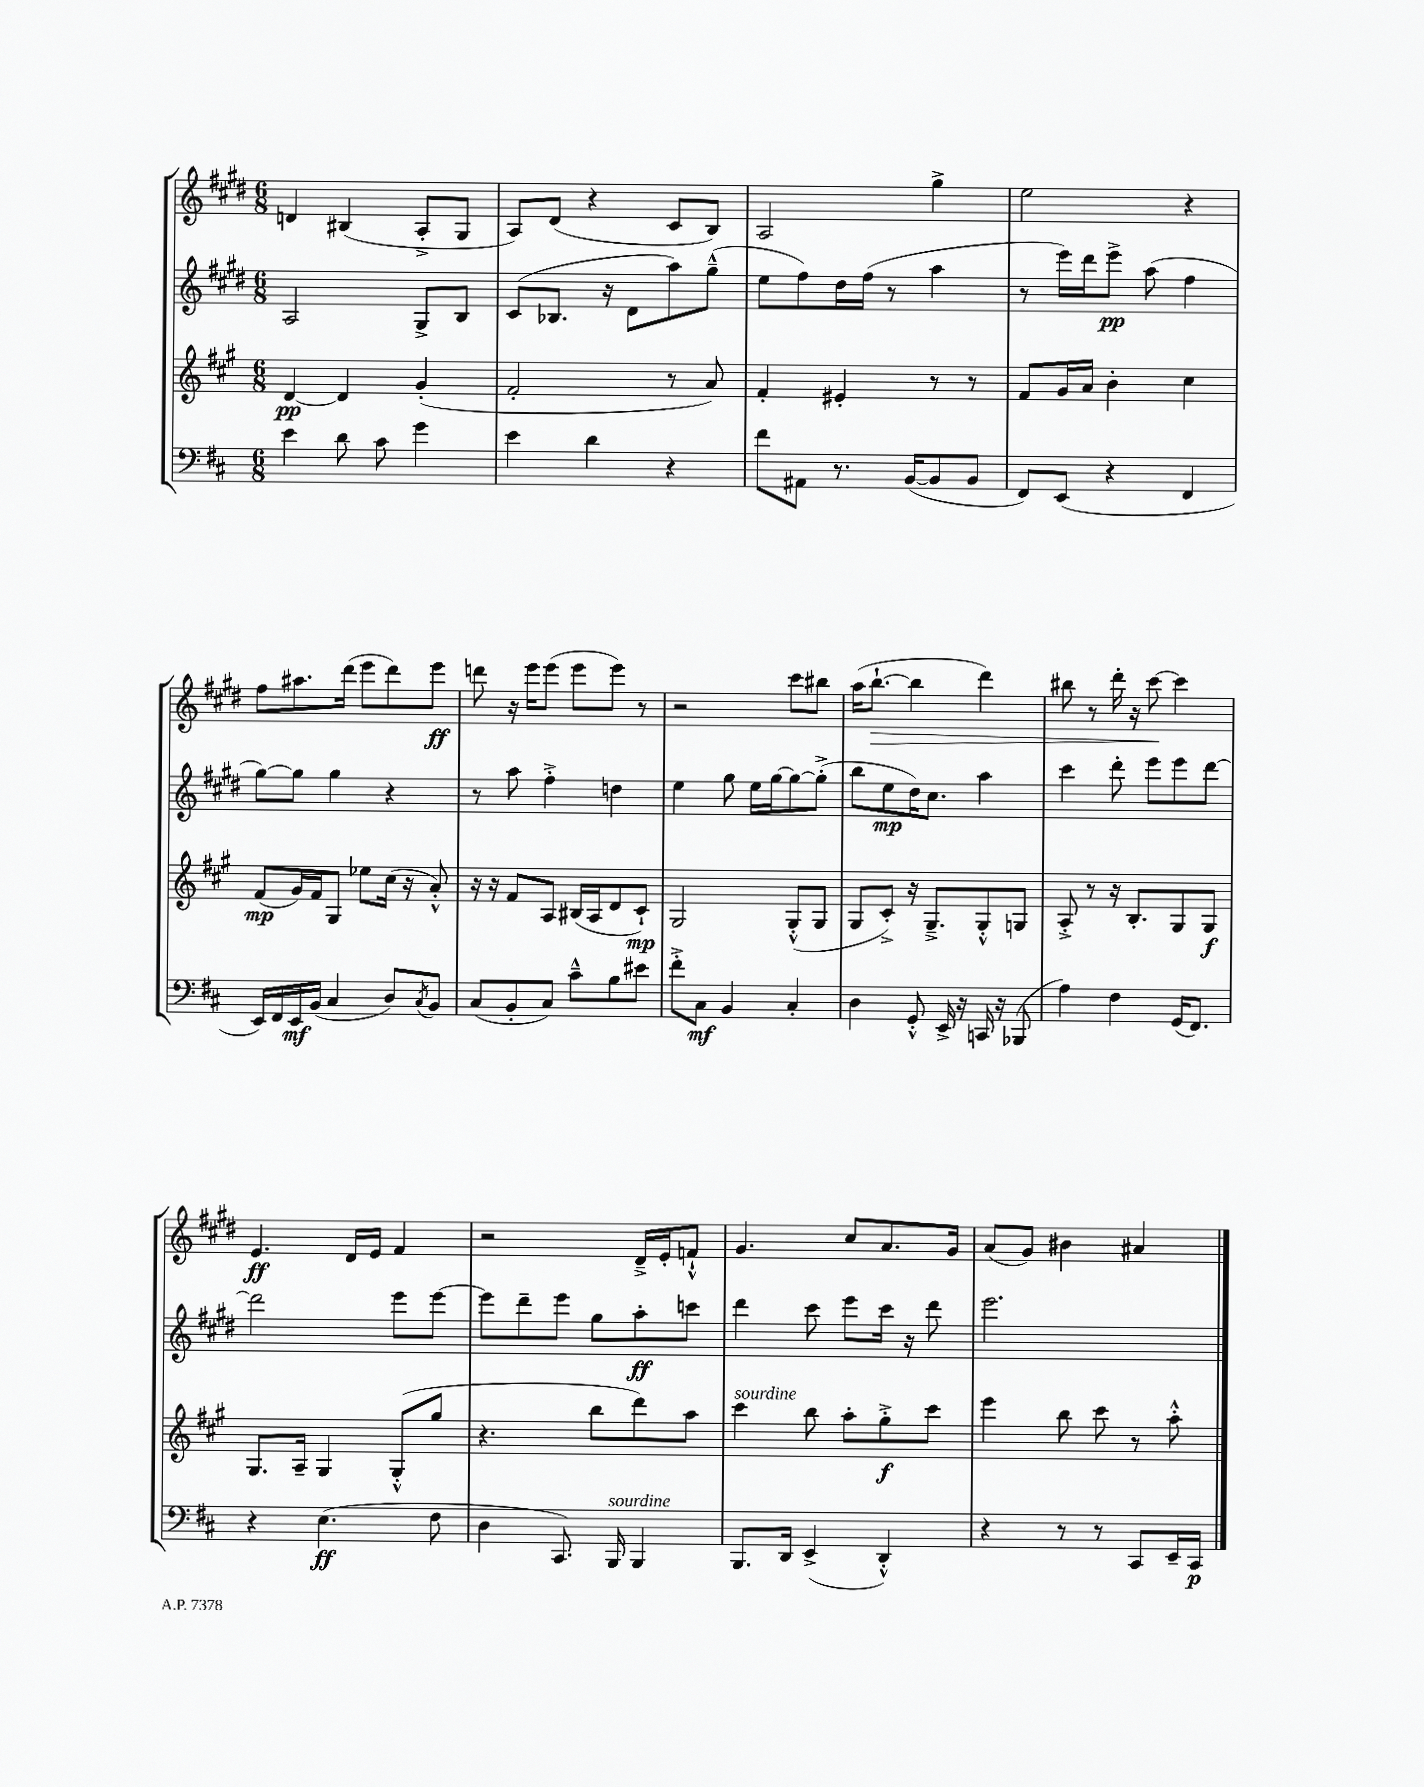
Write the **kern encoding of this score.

**kern	**dynam	**kern	**dynam	**kern	**dynam	**kern	**dynam
*part4	*part4	*part3	*part3	*part2	*part2	*part1	*part1
*staff4	*staff4	*staff3	*staff3	*staff2	*staff2	*staff1	*staff1
*clefF4	*	*clefG2	*	*clefG2	*	*clefG2	*
*k[f#c#]	*	*k[f#c#g#]	*	*k[f#c#g#d#]	*	*k[f#c#g#d#]	*
*M6/8	*	*M6/8	*	*M6/8	*	*M6/8	*
=24	=24	=24	=24	=24	=24	=24	=24
4e\	.	[4d/	pp	2A/	.	4dn/	.
8d\	.	4d/]	.	.	.	(4B#X/	.
8c#\	.	.	.	.	.	.	.
4g\	.	(4g#'/	.	8G#^/L	.	8A'^/L	.
.	.	.	.	8B/J	.	8G#/J	.
=25	=25	=25	=25	=25	=25	=25	=25
4e\	.	2f#'/	.	(8c#/L	.	8A/L)	.
.	.	.	.	8.B-X/J	.	(8d#/J	.
4d\	.	.	.	.	.	4r	.
.	.	.	.	16r	.	.	.
.	.	.	.	8d#\L	.	.	.
4r	.	8r	.	8aa\)	.	8c#/L	.
.	.	8a/)	.	(8gg#~^^\J	.	8B/J)	.
=26	=26	=26	=26	=26	=26	=26	=26
8f#\L	.	4f#'/	.	8ee\L	.	2A/	.
8AA#X\J	.	.	.	8ff#\)	.	.	.
8.r	.	4e#X'/	.	16dd#\L	.	.	.
.	.	.	.	(16ff#\JJ	.	.	.
.	.	.	.	8r	.	.	.
([16BB/KL	.	.	.	.	.	.	.
8BB/]	.	8r	.	4aa\	.	4gg#^\	.
8BB/J	.	8r	.	.	.	.	.
=27	=27	=27	=27	=27	=27	=27	=27
8FF#/L)	.	8f#/L	.	8r	.	2ee\	.
(8EE/J	.	16g#/L	.	16eee\LL)	.	.	.
.	.	16a/JJ	.	16ddd#\J	.	.	.
4r	.	4b'\	.	8eee^\J	pp	.	.
.	.	.	.	(8aa\	.	.	.
4FF#/	.	4cc#\	.	4ff#\	.	4r	.
!!LO:LB:g=z
=28	=28	=28	=28	=28	=28	=28	=28
16EE/LL)	.	(8f#/L	mp	[8gg#\L)	.	8ff#\L	.
16FF#/	.	.	.	.	.	.	.
16EE/	mf	16g#/L)	.	8gg#\J]	.	8.aa#X\	.
(16BB/JJ	.	16f#/J	.	.	.	.	.
4C#/	.	8G#/J	.	4gg#\	.	.	.
.	.	.	.	.	.	(16ddd#\Jk	.
.	.	8ee-X\L	.	.	.	8eee\L	.
8D/L)	.	(16cc#\Jk	.	4r	.	8ddd#\)	.
.	.	16r	.	.	.	.	.
8qC#/	.	.	.	.	.	.	.
8BB/J	.	8a'^^/)	.	.	.	8eee\J	ff
=29	=29	=29	=29	=29	=29	=29	=29
(8C#/L	.	16r	.	8r	.	8dddn\	.
.	.	16r	.	.	.	.	.
8BB'/	.	8f#/L	.	8aa\	.	16r	.
.	.	.	.	.	.	16eee\KL	.
8C#/J)	.	8A/J	.	4ff#'^\	.	(8eee\J	.
8c#~^^\L	.	(16B#X/LL	.	.	.	8eee\L	.
.	.	16A/J	.	.	.	.	.
8B\	.	8d/	.	4ddn\	.	8eee\J)	.
8e#X\J	.	8c#`/J)	mp	.	.	8r	.
=30	=30	=30	=30	=30	=30	=30	=30
8f#'^\L	.	2G#/	.	4ee\	.	2r	.
8C#\J	mf	.	.	.	.	.	.
4BB/	.	.	.	8gg#\	.	.	.
.	.	.	.	16ee\LL	.	.	.
.	.	.	.	[16gg#\J	.	.	.
4C#'/	.	(8G#'^^/L	.	8gg#\_	.	8ccc#\L	.
.	.	8G#/J	.	(8gg#'^\J]	.	8bb#X\J	.
=31	=31	=31	=31	=31	=31	=31	=31
4D\	.	8G#/L	.	8bb\L	.	(16aa\KL	.
!	!	!	!	!	!	!	!LO:HP:b
.	.	.	.	.	.	[8.bb`\J	>
.	.	8c#'^/J)	.	8ee\	mp	.	.
8GG'^^/	.	16r	.	16dd#\K)	.	4bb\]	.
.	.	8.G#~^/L	.	8.cc#\J	.	.	.
16EE^/	.	.	.	.	.	.	.
16r	.	.	.	.	.	.	.
16CCn/	.	8G#'^^/	.	4aa\	.	4ddd#\)	.
16r	.	.	.	.	.	.	.
(8BBB-X/	.	8Gn/J	.	.	.	.	.
=32	=32	=32	=32	=32	=32	=32	=32
4A\)	.	8A'^/	.	4ccc#\	.	8bb#X\	.
.	.	8r	.	.	.	8r	.
4F#\	.	16r	.	8ddd#'\	.	16ddd#'\	.
.	.	8.B'/L	.	.	.	16r	.
.	.	.	.	8eee\L	.	[8ccc#\	.
(16GG/KL	.	8G#/	.	8eee\	.	4ccc#\]	]
8.FF#/J)	.	.	.	.	.	.	.
.	.	8G#/J	f	[8ddd#\J	.	.	.
!!LO:LB:g=z
=33	=33	=33	=33	=33	=33	=33	=33
4r	.	8.G#/L	.	2ddd#\]	.	4.e/	ff
.	.	16A~/Jk	.	.	.	.	.
(4.E\	ff	4G#/	.	.	.	.	.
.	.	.	.	.	.	16d#/LL	.
.	.	.	.	.	.	16e/JJ	.
.	.	(8G#'^^/L	.	8eee\L	.	4f#/	.
8F#\	.	8gg#/J	.	[8eee\J	.	.	.
=34	=34	=34	=34	=34	=34	=34	=34
4D\	.	4.r	.	8eee\L]	.	2r	.
.	.	.	.	8ddd#~\	.	.	.
8.CC#/)	.	.	.	8eee\J	.	.	.
.	.	8bb\L	.	8gg#\L	.	.	.
!LO:TX:a:i:t=sourdine	!	!	!	!	!	!	!
16BBB/	.	.	.	.	.	.	.
4BBB/	.	8ddd\)	.	8aa'\	ff	16d#~^/LL	.
.	.	.	.	.	.	16e'/J	.
.	.	8aa\J	.	8cccn\J	.	8fn`^^/J	.
=35	=35	=35	=35	=35	=35	=35	=35
!	!	!LO:TX:a:i:t=sourdine	!	!	!	!	!
8.BBB/L	.	4ccc#\	.	4ddd#\	.	4.g#/	.
16DD/Jk	.	.	.	.	.	.	.
(4EE^/	.	8bb\	.	8ccc#\	.	.	.
.	.	8aa'\L	.	8eee\L	.	8cc#/L	.
4DD'^^/)	.	8gg#'^\	f	16ccc#\Jk	.	8.a/	.
.	.	.	.	16r	.	.	.
.	.	8ccc#\J	.	8ddd#\	.	.	.
.	.	.	.	.	.	16g#/Jk	.
=36	=36	=36	=36	=36	=36	=36	=36
4r	.	4eee\	.	2.eee\	.	(8a/L	.
.	.	.	.	.	.	8g#/J)	.
8r	.	8bb\	.	.	.	4b#X\	.
8r	.	8ccc#\	.	.	.	.	.
8CC#/L	.	8r	.	.	.	4a#X/	.
16EE~/L	.	8aa'^^\	.	.	.	.	.
16CC#/JJ	p	.	.	.	.	.	.
==	==	==	==	==	==	==	==
*-	*-	*-	*-	*-	*-	*-	*-
